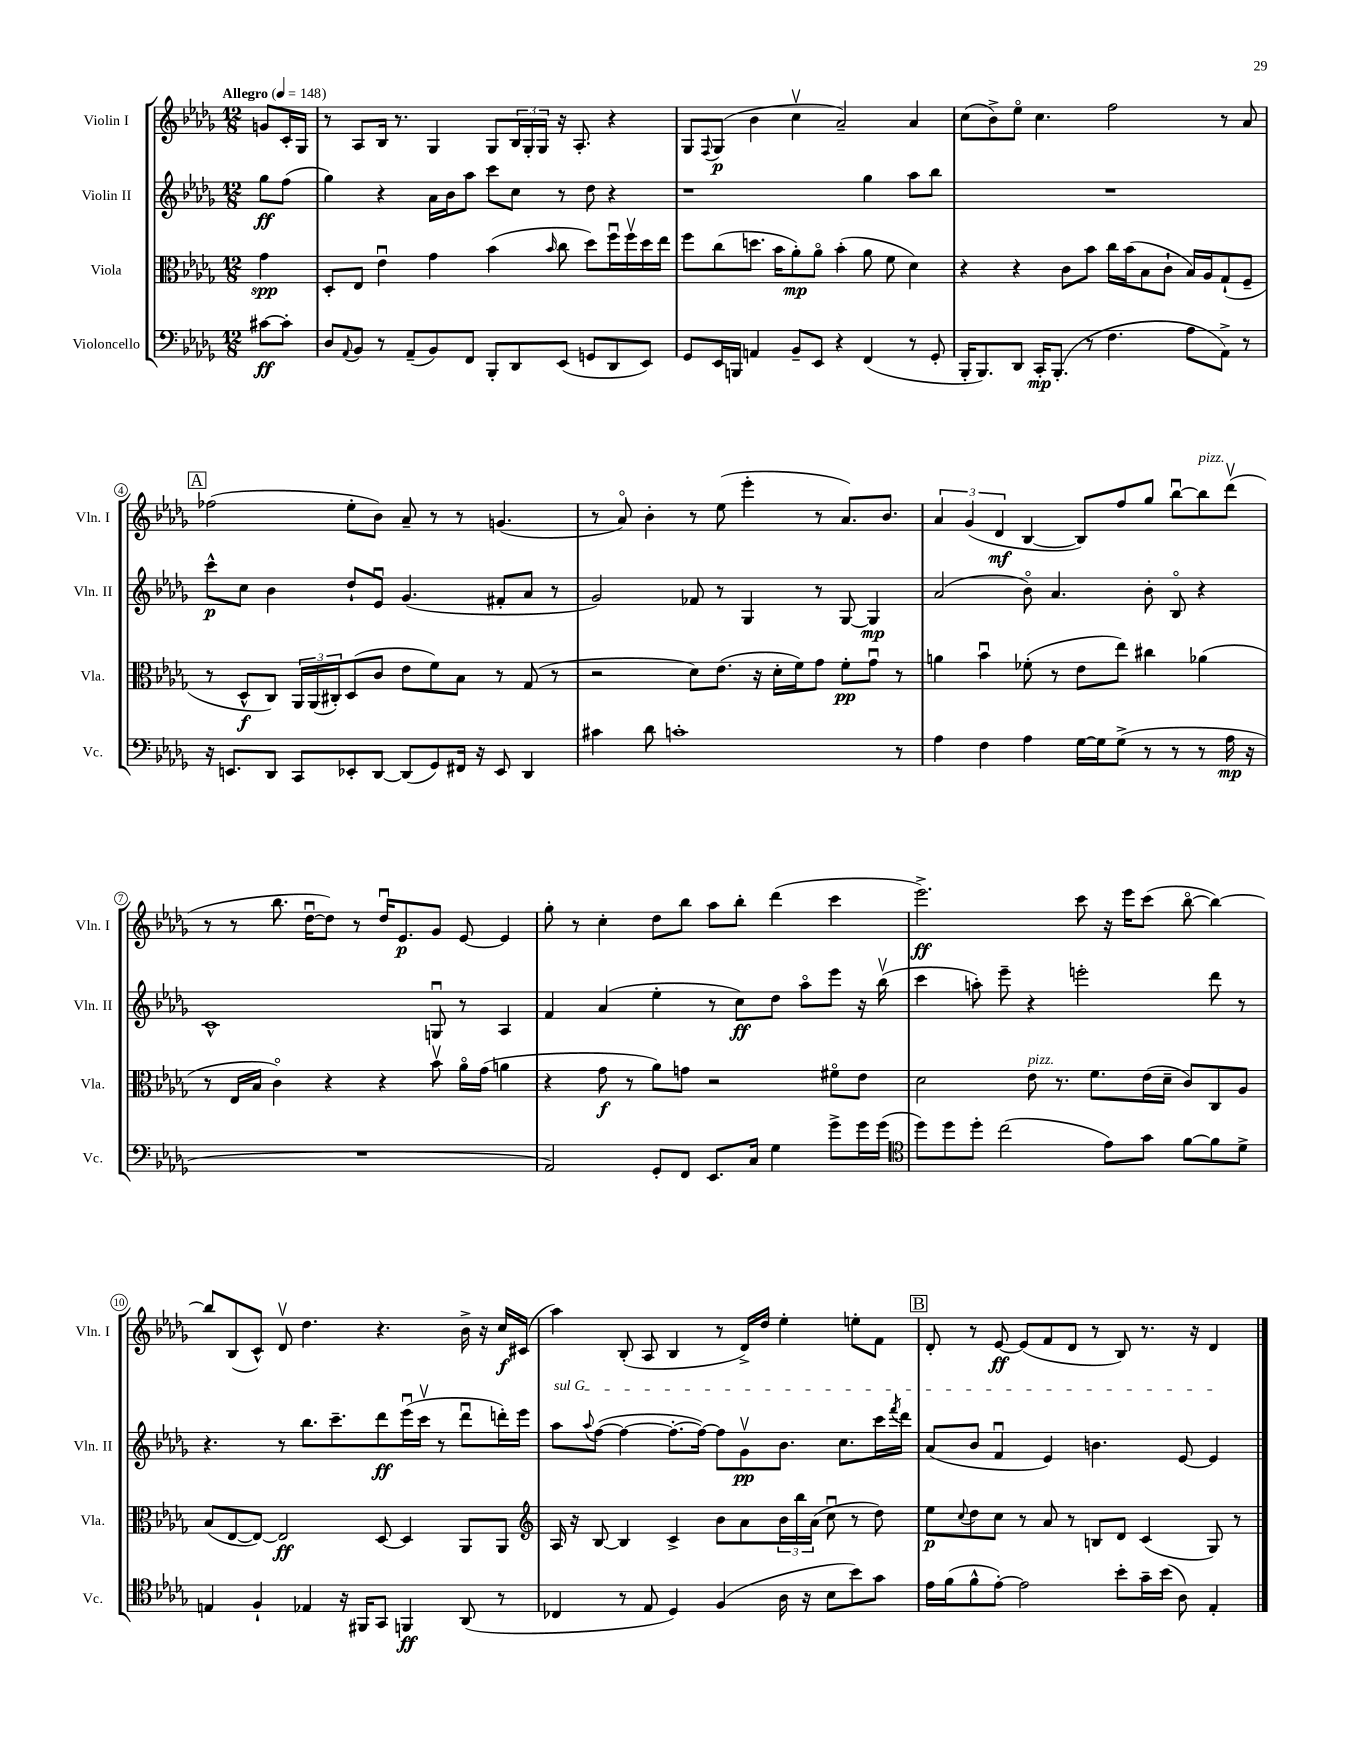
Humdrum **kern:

**kern	**kern	**kern	**kern
*staff4	*staff3	*staff2	*staff1
*clefF4	*clefC3	*clefG2	*clefG2
*k[b-e-a-d-g-]	*k[b-e-a-d-g-]	*k[b-e-a-d-g-]	*k[b-e-a-d-g-]
*M12/8	*M12/8	*M12/8	*M12/8
*MM148	*MM148	*MM148	*MM148
[8c#	4g-	8gg-	8g
8c#']	.	(8ff	16c'
.	.	.	16G-
=	=	=	=
8D-	8D-'	4gg-)	8r
8qqAA-	.	.	.
8BB-	8E-	.	8A-
8r	4e-u	4r	16B-
.	.	.	8.r
(8AA-~	.	.	.
8BB-)	4g-	16a-	4G-
.	.	16b-	.
8FF	.	8aa-	.
8BBB-'	(4b-	8ccc	8G-
8DD-	.	8cc	24B-
.	.	.	24G-'
.	.	.	24G-
.	16qqb-	.	.
(8EE-	8cc	8r	16r
.	.	.	8.A-'
8GG	8dd-)	8dd-	.
8DD-	16ffu	4r	4r
.	16ffv	.	.
8EE-)	16dd-	.	.
.	16ee-	.	.
=	=	=	=
8GG-	8ff	1r	8G-
.	.	.	8qqF
16EE-	(8cc	.	(8G-
16BBB	.	.	.
4AA	8.dd	.	4b-
.	16b-	.	.
8BB-~	8a-')	.	4ccv
8EE-	8a-o	.	.
4r	(4b-'	.	2a-~)
(4FF	8a-	4gg-	.
.	8f	.	.
8r	4d-)	8aa-	4a-
8GG-'	.	8bb-	.
=	=	=	=
16BBB-'	4r	1.r	(8cc
8.BBB-)	.	.	.
.	.	.	8b-^)
8DD-	4r	.	8ee-o
16CC'	.	.	4.cc
(8.BBB-'	.	.	.
.	8c	.	.
8r	8b-	.	.
4.F	16cc	.	2ff
.	(16b-	.	.
.	8B-	.	.
.	8c`	.	.
8A-	16B-)	.	.
.	16A-	.	.
8AA-^)	(8G-`	.	8r
8r	8F~	.	8a-
=	=	=	=
16r	8r	8ccc^^	(2ff-
8.EE	.	.	.
.	8D-^^	8cc	.
8DD-	8C)	4b-	.
8CC	24AA-	.	.
.	(24AA-	.	.
.	24C#')	.	.
8EE-'	(8D-	8dd-`	8ee-'
[8DD-	8c	8e-u	8b-)
(8DD-]	8e-	(4.g-	8a-~
8GG-)	8f)	.	8r
16FF#	8B-	.	8r
16r	.	.	.
8EE-	8r	8f#'	(4.g
4DD-	(8G-	8a-	.
.	8r	8r	.
=	=	=	=
4c#	2r	2g-)	8r
.	.	.	8a-o)
8d-	.	.	4b-'
1c'	.	.	.
.	8d-)	8f-	8r
.	(8.e-	8r	(8ee-
.	.	4G-	4eee-'
.	16r	.	.
.	16d-'	.	.
.	16f)	.	.
.	8g-	8r	8r
.	8f'	[8G-	8.a-)
.	8g-u	4G-]	.
.	.	.	8.b-
8r	8r	.	.
=	=	=	=
4A-	4a	(2a-	6a-
.	.	.	(6g-
4F	4b-u	.	.
.	.	.	6d-
4A-	(8f-'	8b-o)	[4B-
.	8r	4.a-	.
[16G-	8e-	.	8B-])
16G-]	.	.	.
(8G-^	8ee-)	.	8ff
8r	4cc#	8b-'	8gg-
8r	.	8B-o	[8bb-u
8r	(4a-	4r	8bb-]
16A-	.	.	(8ddd-v
16r	.	.	.
=	=	=	=
1.r	8r	1c^^	8r
.	16E-	.	8r
.	16B-	.	.
.	4co)	.	8.bb-
.	.	.	[16dd-u
.	4r	.	8dd-])
.	.	.	8r
.	4r	.	16dd-u
.	.	.	8.e-
.	8b-v	8Gu	8g-
.	16a-o	8r	[8e-
.	(16g-	.	.
.	4a	4A-	4e-]
=	=	=	=
2AA-)	4r	4f	8gg-'
.	.	.	8r
.	8g-	(4a-	4cc'
.	8r	.	.
8GG-'	8a-)	4ee-'	8dd-
8FF	8g	.	8bb-
8.EE-	2r	8r	8aa-
.	.	8cc)	8bb-'
16C	.	.	.
4G-	.	8dd-	(4ddd-
.	.	8aa-o	.
8g-^	8f#o	8eee-	4ccc
16g-	8e-	16r	.
(16g-	.	(16bb-v	.
=	=	=	=
*clefC4	*	*	*
8dd-)	2d-	4ccc	2.eee-^)
8dd-	.	.	.
8dd-'	.	8aa')	.
(2cc	.	8eee-~	.
.	8e-	4r	.
.	8.r	.	.
.	.	2eee'	8ccc
.	8.f	.	.
8e-)	.	.	16r
.	.	.	16eee-
8g-	(16e-	.	(8ccc
.	16d-~	.	.
[8f	8c)	.	[8bb-o
8f]	8C	8ddd-	4bb-_)
8d-^	8A-	8r	.
=	=	=	=
4E	(8B-	4.r	8bb-]
.	[8E-	.	(8B-
4F`	8E-_)	.	8c^^)
.	2E-]	8r	8d-v
4E-	.	8.bb-	4.dd-
.	.	8.ccc~	.
16r	.	.	.
16FF#	.	.	.
8GG-	[8D-	8ddd-	4.r
4FF	4D-]	(16eee-u	.
.	.	16cccv	.
.	.	8r	.
(8AA-	8AA-	8ddd-u	16b-^
.	.	.	16r
8r	8AA-	16ddd')	16cc
.	.	16eee-	(16c#
=	=	=	=
*	*clefG2	*	*
4C-	16A-	8aa-	4aa-)
.	16r	.	.
.	.	8qqaa-	.
.	[8B-	([8ff	.
8r	4B-]	4ff_	(8B-'
8E-	.	.	8A-
4D-)	4c^	8.ff'_	4B-
.	.	16ff_)	.
(4F	8b-	8ff]	8r
.	8a-	8g-v	16d-^)
.	.	.	16dd-
16A-	24b-	8.b-	4ee-'
.	24bb-	.	.
16r	.	.	.
.	(24a-	.	.
8B-	8ccu	.	.
.	.	8.cc	.
8b-)	8r	.	8ee'
8g-	8dd-)	16ccc	8f
.	.	8qfff	.
.	.	16ddd-	.
=	=	=	=
16e-	8ee-	(8a-	8d-'
(16f	.	.	.
.	8qqcc	.	.
8f^^	8dd-	8b-	8r
[8e-')	8cc	4fu	[8e-
2e-]	8r	.	(8e-]
.	8a-	4e-)	8f
.	8r	.	8d-
.	8B	4.b	8r
8b-'	8d-	.	8B-)
16g-~	(4c	.	8.r
(16b-	.	.	.
8A-)	.	[8e-	.
.	.	.	16r
4E-'	8G-)	4e-]	4d-
.	8r	.	.
==	==	==	==
*-	*-	*-	*-
